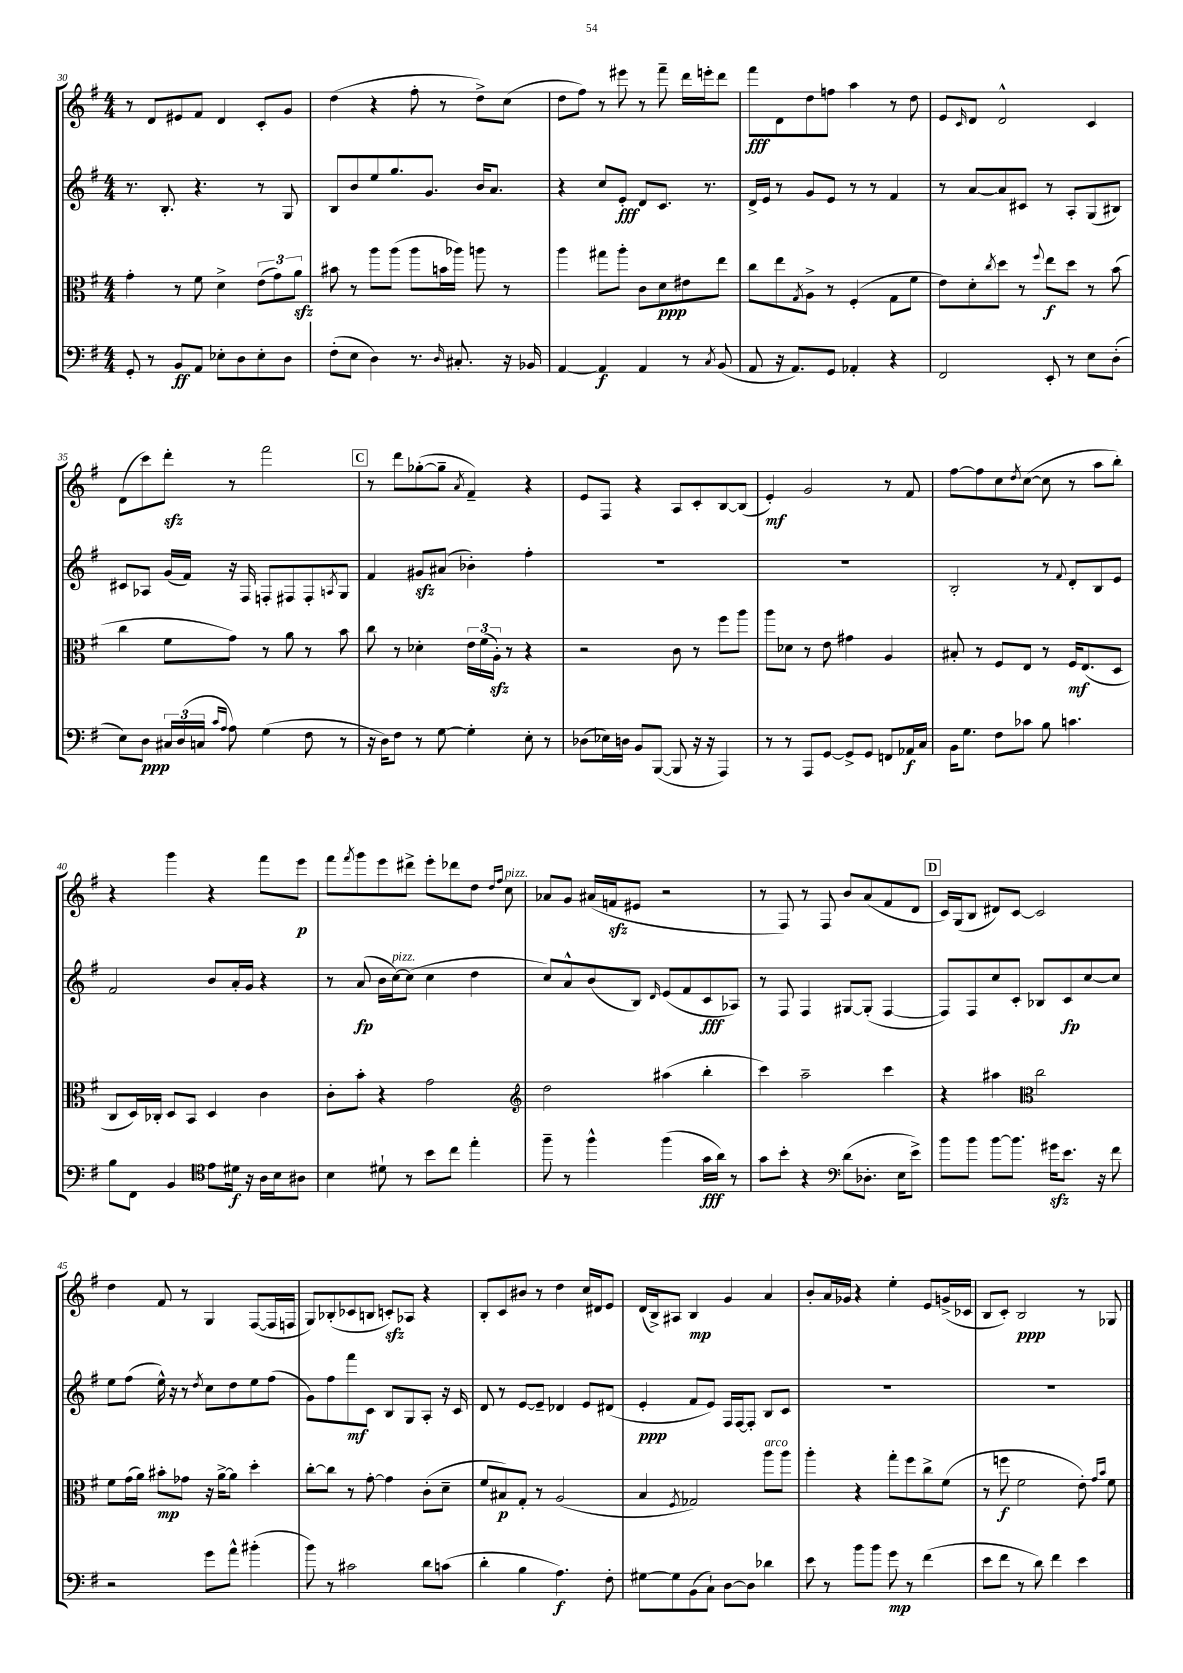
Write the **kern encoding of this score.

**kern	**kern	**kern	**kern
*staff4	*staff3	*staff2	*staff1
*clefF4	*clefC3	*clefG2	*clefG2
*k[f#]	*k[f#]	*k[f#]	*k[f#]
*M4/4	*M4/4	*M4/4	*M4/4
8GG'/	4g'\	8.r	8r
8r	.	.	8d/L
.	.	8.B'/	.
8BB/L	8r	.	8e#/
8AA/J	8f#\	4.r	8f#/J
8E-'\L	4d^\	.	4d/
8D\	.	.	.
8E-'\	(12e\L	8r	8c'/L
.	12g\)	.	.
8D\J	.	8G/	8g/J
.	12a\J	.	.
=	=	=	=
(8F#'\L	8b#\	8B/L	(4dd\
8E\J	8r	8b/	.
4D\)	8aa\L	8ee/	4r
.	(8aa\J	8.gg/	.
8.r	8aa\L	.	8ff#'\
.	.	8.g/J	.
.	16b\L	.	8r
16qqD/	.	.	.
8.C#'/	16aa-\JJ)	.	.
.	8aa\	16b/LK	8dd^\L)
.	.	8.a/J	.
16r	8r	.	(8cc\J
16BB-/	.	.	.
=	=	=	=
[4AA/	4aa\	4r	8dd\L
.	.	.	8ff#\J)
4AA/]	8gg#\L	8cc/L	8r
.	8aa'\J	8e'/J	8eee#\
4AA/	8c\L	8d/L	8r
.	8d\	8.c/J	8fff#~\
8r	8e#\	.	16ddd\LL
.	.	8.r	16eee'\J
8qC/	.	.	.
(8BB/	8ee\J	.	8ddd\J
=	=	=	=
8AA/	8cc\L	16d^/LL	8fff#\L
.	.	16e/JJ	.
16r	8ee\	8r	8d\
8.AA/L)	.	.	.
.	8qG/	.	.
.	8A^\J	8g/L	8dd\
8GG/J	8r	8e/J	8ff\J
4AA-'/	(4F#'/	8r	4aa\
.	.	8r	.
4r	8G\L	4f#/	8r
.	8f#\J	.	8dd\
=	=	=	=
2FF#/	8e\L)	8r	8e/L
.	.	.	16qqc/
.	8d'\	[8a/L	8d/J
.	8qcc/	.	.
.	8dd\J	8a/]	2d^^/
.	8r	8c#/J	.
.	8qqff#/	.	.
8EE'/	8ee\L	8r	.
8r	8dd\J	8A'/L	.
8E\L	8r	(8G/	4c/
(8D'\J	(8b\	8B#/J)	.
=	=	=	=
8E\L)	4cc\	8c#/L	(8d\L
8D\J	.	8A-/J	8ccc\)
24C#/LL	8f#\L	(16g/LL	8ddd'\J
(24D/	.	.	.
.	.	16f#/JJ)	.
24C/JJ	.	.	.
16qqc/LL	.	.	.
16qqA/JJ	.	.	.
8A\)	8g\J)	16r	8r
.	.	16F#/	.
(4G\	8r	8F'/L	2fff#\
.	8a\	8F#/	.
8F#\	8r	8F#'/	.
.	.	8qA/	.
8r	8b\	8G/J	.
=	=	=	=
16r	8cc\	4f#/	8r
16D\LK)	.	.	.
8F#\J	8r	.	8ddd\L
8r	4d-'\	8g#/L	([8gg-'\
[8G\	.	(8a#/J	8gg-~\]J
.	.	.	8qa/
4G'\]	24e\LL	4b-'\)	4f#~/)
.	(24f#\	.	.
.	24A'\JJ)	.	.
.	8r	.	.
8E'\	4r	4ff#'\	4r
8r	.	.	.
=	=	=	=
(8D-\L	2r	1r	8e/L
16E-\L)	.	.	8F#/J
16D\JJ	.	.	.
8BB/L	.	.	4r
([8BBB/J	.	.	.
8BBB/]	8c\	.	8A/L
16r	8r	.	8c'/
16r	.	.	.
4AAA/)	8ff#\L	.	[8B/
.	8aa\J	.	(8B/]J
=	=	=	=
8r	8aa\L	1r	4e'/)
8r	8d-\J	.	.
8AAA/L	8r	.	2g/
[8GG/J	8e\	.	.
8GG^/]L	4g#\	.	.
8GG/J	.	.	.
8FF/L	4A/	.	8r
16AA-/L	.	.	8f#/
16C/JJ	.	.	.
=	=	=	=
16BB\LK	8B#'/	2B'/	[8ff#\L
8.G\J	.	.	.
.	8r	.	8ff#\]
8F#\L	8F#/L	.	8cc\
.	.	.	8qdd/
8c-\J	8E/J	.	([8cc\J
8B\	8r	8r	8cc\]
.	.	8qqf#/	.
4.c\	16F#/LK	8d'/L	8r
.	(8.E/	.	.
.	.	8B/	8aa\L
.	8D/J	8e/J	8bb'\J)
=	=	=	=
8B\L	8C/L	2f#/	4r
8FF#\J	16D/L)	.	.
.	16C-'/JJ	.	.
4BB/	8D/L	.	4ggg\
.	8BB/J	.	.
*clefC4	*	*	*
8e\L	4D/	8b/L	4r
16d#\Jk	.	16a'/L	.
16r	.	16g/JJ	.
16A\LL	4c\	4r	8fff#\L
16B\J	.	.	.
8A#\J	.	.	8eee\J
=	=	=	=
4B\	8c'\L	8r	8fff#\L
.	.	.	8qfff#/
.	8b'\J	(8a/	8ggg\
8d#`\	4r	16b\LL	8eee\
.	.	[16cc\J)	.
8r	.	(8cc\]J	8ddd#^\J
8b\L	2g\	4cc\	8eee'\L
8cc\J	.	.	8ddd-\
4ee'\	.	4dd\	8dd\J
.	.	.	16qqdd/LL
.	.	.	16qqff#/JJ
.	.	.	8cc\
=	=	=	=
*	*clefG2	*	*
8ff#~\	2dd\	8cc/L)	8a-/L
8r	.	8a^^/	8g/J
4ff#^^\	.	(8b/	(16a#/LL
.	.	.	16f/J
.	.	8B/J)	8e#/J
.	.	16qqd/	.
(4ff#\	(4aa#\	(8e/L	2r
.	.	8f#/	.
16g\LL	4bb'\	8c/	.
16a\JJ)	.	.	.
8r	.	8A-/J)	.
=	=	=	=
8g\L	4ccc\)	8r	8r
8b'\J	.	8F#/	8F#/)
4r	2aa~\	4F#/	8r
.	.	.	8F#/
*clefF4	*	*	*
(8d\L	.	[8G#/L	8b/L
8.D-'\J	.	(8G#'/]J	(8a/
.	4ccc\	[4F#/	8f#/
16E\LK	.	.	.
8e^\J)	.	.	8d/J
=	=	=	=
8b\L	4r	8F#/]L)	16c/LL)
.	.	.	(16G/J
8b\J	.	8F#/	8B/J
[8b\L	4aa#\	8cc/	8d#/L)
8.b\]J	.	8c'/J	[8c/J
*	*clefC3	*	*
.	2cc\	8B-/L	2c/]
16g#\LK	.	.	.
8.e\J	.	8c/	.
.	.	[8cc/	.
16r	.	.	.
8f#\	.	8cc/]J	.
=	=	=	=
2r	8f#\L	8ee\L	4dd\
.	(16g\L	(8ff#\J	.
.	16a\JJ)	.	.
.	8b#'\L	16ee^^\)	8f#/
.	.	16r	.
.	8g-\J	8r	8r
.	.	8qdd/	.
8g\L	16r	8cc\L	4G/
.	[16a^\LK	.	.
8a^^\J	8a\]J	8dd\	.
(4b#'\	4dd'\	8ee\	([8F#/L
.	.	(8ff#\J	16F#/]L
.	.	.	16F/JJ
=	=	=	=
8b\)	[8cc'\L	8g\L)	8G/L)
8r	8cc\]J	8ff#\	(8B-'/
2c#\	8r	8fff#\	8c-/
.	[8g'\	8c\J	8B/J
.	4g\]	8B/L	8c'/L)
.	.	8G/	8A-/J
8d\L	(8c'\L	8A'/J	4r
(8c\J	8d~\J	16r	.
.	.	16c/	.
=	=	=	=
4d'\	8f#/L	8d/	8B'/L
.	8B#/)	8r	8c/
4B\	8G'/J	[8e/L	8b#/J
.	8r	8e~/]J	8r
4.A\)	(2A/	4d-/	4dd\
.	.	8e/L	16cc/LL
.	.	.	16d#/J
8F#'\	.	(8d#/J	8e/J
=	=	=	=
[8G#\L	4B/	4e'/	(16d/LL
.	.	.	16B^/J)
8G#\]	.	.	8A#/J
.	8qF#/	.	.
(8BB\	2G-/)	8f#/L	4B/
8C`\J)	.	8e/J)	.
[8D\L	.	16F#/LL	4g/
.	.	[16F#/J	.
8D\]J	.	8F#'/]J	.
4d-\	8aa\L	8B/L	4a/
.	8aa\J	8c/J	.
=	=	=	=
8e\	4aa'\	1r	8b'/L
8r	.	.	16a/L
.	.	.	16g-/JJ
8b\L	4r	.	4r
8b\J	.	.	.
8g\	8gg'\L	.	4ee'\
8r	8ff#\	.	.
(4f#\	8cc^\	.	8e/L
.	(8f#\J	.	(16g^/L
.	.	.	16c-/JJ
=	=	=	=
8e\L	8r	1r	8B/L
8f#\J	8ff\	.	8c'/J)
8r	2f#\	.	2B/
8d\)	.	.	.
4f#\	.	.	.
4e\	8e'\)	.	8r
.	16qqg/LL	.	.
.	16qqb/JJ	.	.
.	8f#\	.	8G-/
==	==	==	==
*-	*-	*-	*-
